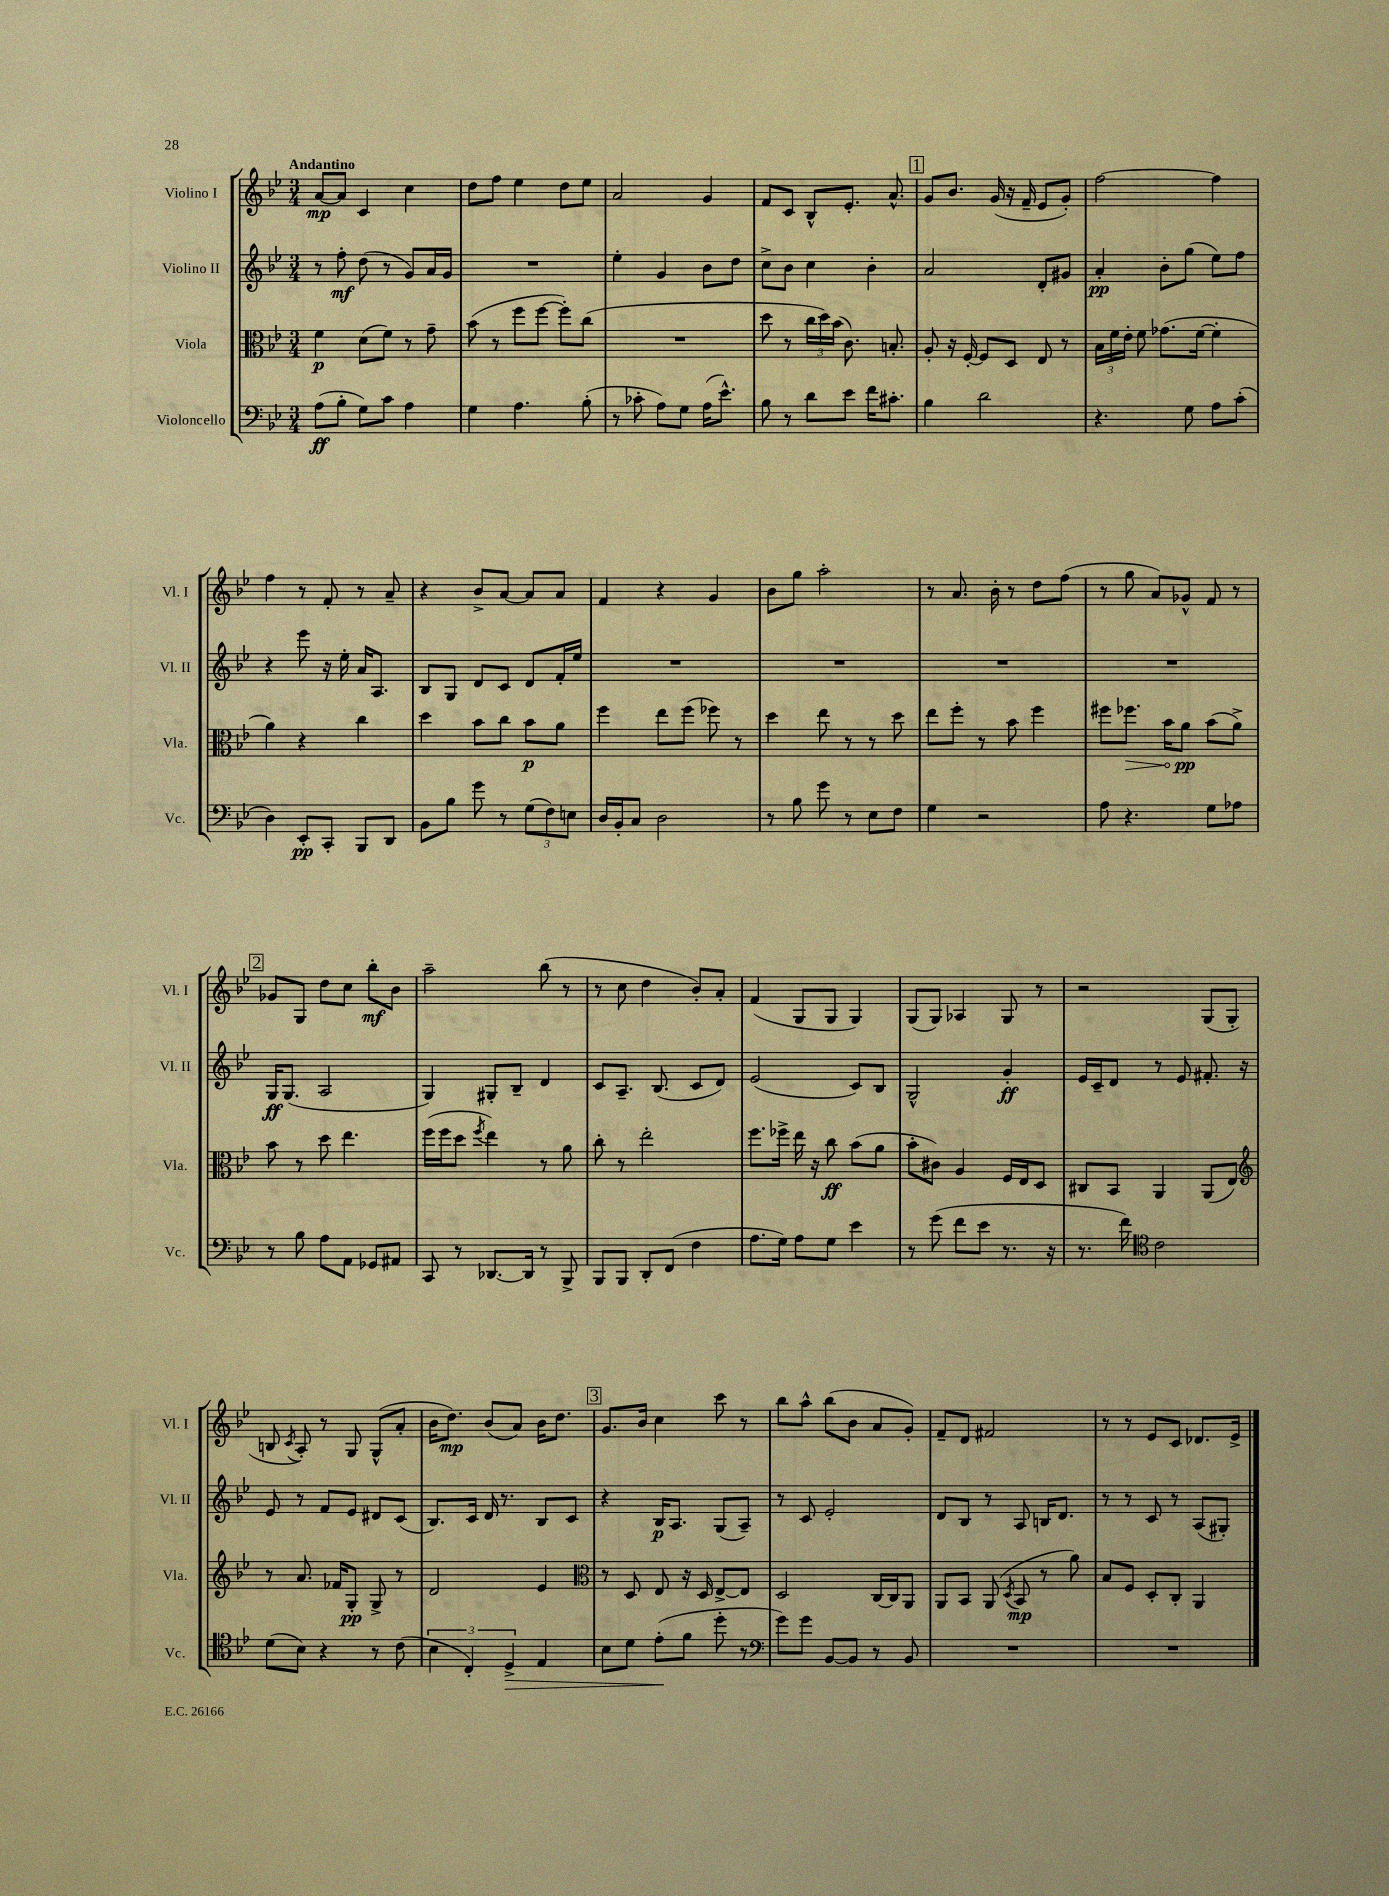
<<
\new StaffGroup <<
\new Staff = "s0" \with { instrumentName = "Violino I" shortInstrumentName = "Vl. I" } {
    \clef treble \key bes \major \numericTimeSignature \time 3/4 \tempo "Andantino"
    \autoBeamOff a'8[~\mp a'8] c'4 c''4 |
    d''8[ f''8] ees''4 d''8[ ees''8] |
    a'2 g'4 |
    f'8[ c'8] bes8[-^ ees'8.]-. a'8.-^ |
    \mark \markup { \box "1" } g'8[ bes'8.] g'16( r16 f'16-- ees'8[ g'8]-.) |
    f''2~ f''4 |
    f''4 r8 f'8-. r8 a'8-- |
    r4 bes'8[-> a'8]~ a'8[ a'8] |
    f'4 r4 g'4 |
    bes'8[ g''8] a''2-. |
    r8 a'8. bes'16-. r8 d''8[ f''8]( |
    r8 g''8 a'8[) ges'8]-^ f'8 r8 |
    \mark \markup { \box "2" } ges'8[ g8] d''8[ c''8] bes''8[-.\mf bes'8] |
    a''2-- bes''8( r8 |
    r8 c''8 d''4 bes'8[-.) a'8]-. |
    f'4( g8[ g8] g4) |
    g8[( g8]) aes4 g8 r8 |
    r2 g8[( g8]-. |
    b8 \acciaccatura { c'8 } a8-.) r8 g8 g8[-^( a'8]-. |
    bes'16[ d''8.]\mp) bes'8[( a'8]) bes'16[ d''8.] |
    \mark \markup { \box "3" } g'8.[ bes'16] c''4 c'''8 r8 |
    bes''8[ a''8]-^ bes''8[( bes'8] a'8[ g'8]-.) |
    f'8[-- d'8] fis'2 |
    r8 r8 ees'8[ c'8] des'8.[ ees'16]-> \bar "|." |
}
\new Staff = "s1" \with { instrumentName = "Violino II" shortInstrumentName = "Vl. II" } {
    \clef treble \key bes \major \numericTimeSignature \time 3/4
    \autoBeamOff r8 f''8-.\mf d''8( r8 g'8[) a'16 g'16] |
    R2. |
    ees''4-. g'4 bes'8[ d''8] |
    c''8[-> bes'8] c''4 bes'4-. |
    \mark \markup { \box "1" } a'2 d'8[-. gis'8] |
    a'4-.\pp bes'8[-. g''8]( ees''8[) f''8] |
    r4 ees'''8 r16 ees''16-. a'16[ a8.] |
    bes8[ g8] d'8[ c'8] d'8[ f'16-. ees''16] |
    R2. |
    R2. |
    R2. |
    R2. |
    \mark \markup { \box "2" } g16[\ff g8.]( a2 |
    g4) gis8[-. bes8]-- d'4 |
    c'8[ a8.]-- bes8.( c'8[ d'8]) |
    ees'2( c'8[) bes8] |
    g2-^ g'4-.\ff |
    ees'16[ c'16-- d'8] r8 ees'8 fis'8.-. r16 |
    ees'8 r8 f'8[ ees'8] dis'8[ c'8]( |
    bes8.[) c'16] d'16 r8. bes8[ c'8] |
    \mark \markup { \box "3" } r4 bes16[\p a8.] g8[( a8]--) |
    r8 c'8 ees'2-. |
    d'8[ bes8] r8 a8 b16[ d'8.] |
    r8 r8 c'8 r8 a8[( gis8]-.) \bar "|." |
}
\new Staff = "s2" \with { instrumentName = "Viola" shortInstrumentName = "Vla." } {
    \clef alto \key bes \major \numericTimeSignature \time 3/4
    \autoBeamOff f'4\p d'8[( f'8]) r8 g'8-- |
    bes'8( r8 f''8[ f''8]~ f''8[-.) c''8]( |
    R2. |
    d''8 r8 \tuplet 3/2 { c''16[ d''16) bes'16]( } c'8.) b8.-. |
    \mark \markup { \box "1" } a8-. r16 f16~-. f8[ d8] ees8 r8 |
    \tuplet 3/2 { bes16[ f'16 ees'16]-. } f'8 ges'8.[( f'16]~ f'4-. |
    a'4) r4 c''4 |
    d''4 bes'8[ c''8] bes'8[\p a'8] |
    f''4 ees''8[ f''8]( fes''8) r8 |
    d''4 ees''8 r8 r8 d''8 |
    ees''8[ f''8]-. r8 bes'8 f''4 |
    fis''8[ \once \override Hairpin.circled-tip = ##t fes''8.]\> bes'16[ a'8]\pp\! bes'8[( a'8]->) |
    \mark \markup { \box "2" } bes'8 r8 d''8 ees''4. |
    f''16[( f''16 d''8] \acciaccatura { f''8 } ees''4) r8 a'8 |
    c''8-. r8 ees''2-. |
    f''8.[ fes''16]-> ees''16 r16 c''8\ff bes'8[( a'8] |
    bes'8[-. cis'8]) a4 f16[ ees16 d8] |
    cis8[ bes,8] a,4 a,8[( ees8]) |
    \clef treble r8 a'8. fes'16[ g8]-.\pp g8-> r8 |
    d'2 ees'4 |
    \mark \markup { \box "3" } \clef alto r8 d8 ees8 r16 d16 ees8[~-> ees8] |
    d2 c16[~ c16 a,8] |
    a,8[ bes,8] a,8( \acciaccatura { d8 } bes,8\mp r8 a'8) |
    bes8[ f8] d8[-. c8]-. a,4 \bar "|." |
}
\new Staff = "s3" \with { instrumentName = "Violoncello" shortInstrumentName = "Vc." } {
    \clef bass \key bes \major \numericTimeSignature \time 3/4
    \autoBeamOff a8[\ff( bes8]-. g8[) c'8] a4 |
    g4 a4. bes8-.( |
    r8 ces'8-. a8[) g8] a16[( ees'8.]-^) |
    bes8 r8 d'8[ ees'8] f'16[ cis'8.]-. |
    \mark \markup { \box "1" } bes4 d'2 |
    r4. g8 a8[ c'8]-.( |
    d4) ees,8[-.\pp c,8]-. bes,,8[ d,8] |
    bes,8[ bes8] g'8 r8 \tuplet 3/2 { g8[( f8) e8] } |
    d16[ bes,16-. c8] d2 |
    r8 bes8 g'8 r8 ees8[ f8] |
    g4 r2 |
    a8 r4. g8[ aes8] |
    \mark \markup { \box "2" } r8 bes8 a8[ a,8] ges,8[ ais,8] |
    c,8 r8 des,8.[~ des,16] r8 bes,,8-> |
    bes,,8[ bes,,8] d,8[-. f,8]( f4 |
    a8.[ g16]) a8[ g8] ees'4 |
    r8 g'8( f'8[ ees'8] r8. r16 |
    r8. f'16) \clef tenor c'2 |
    d'8[( bes8]) r4 r8 c'8( |
    \tuplet 3/2 { bes4 c4-.) d4->\> } ees4 |
    \mark \markup { \box "3" } bes8[ d'8] ees'8[-.\!( f'8] d''8-. r8 |
    \clef bass g'8[) g'8] bes,8[~ bes,8] r8 bes,8 |
    R2. |
    R2. \bar "|." |
}
>>
>>
\layout { \context { \Score \remove "Bar_number_engraver" } }
